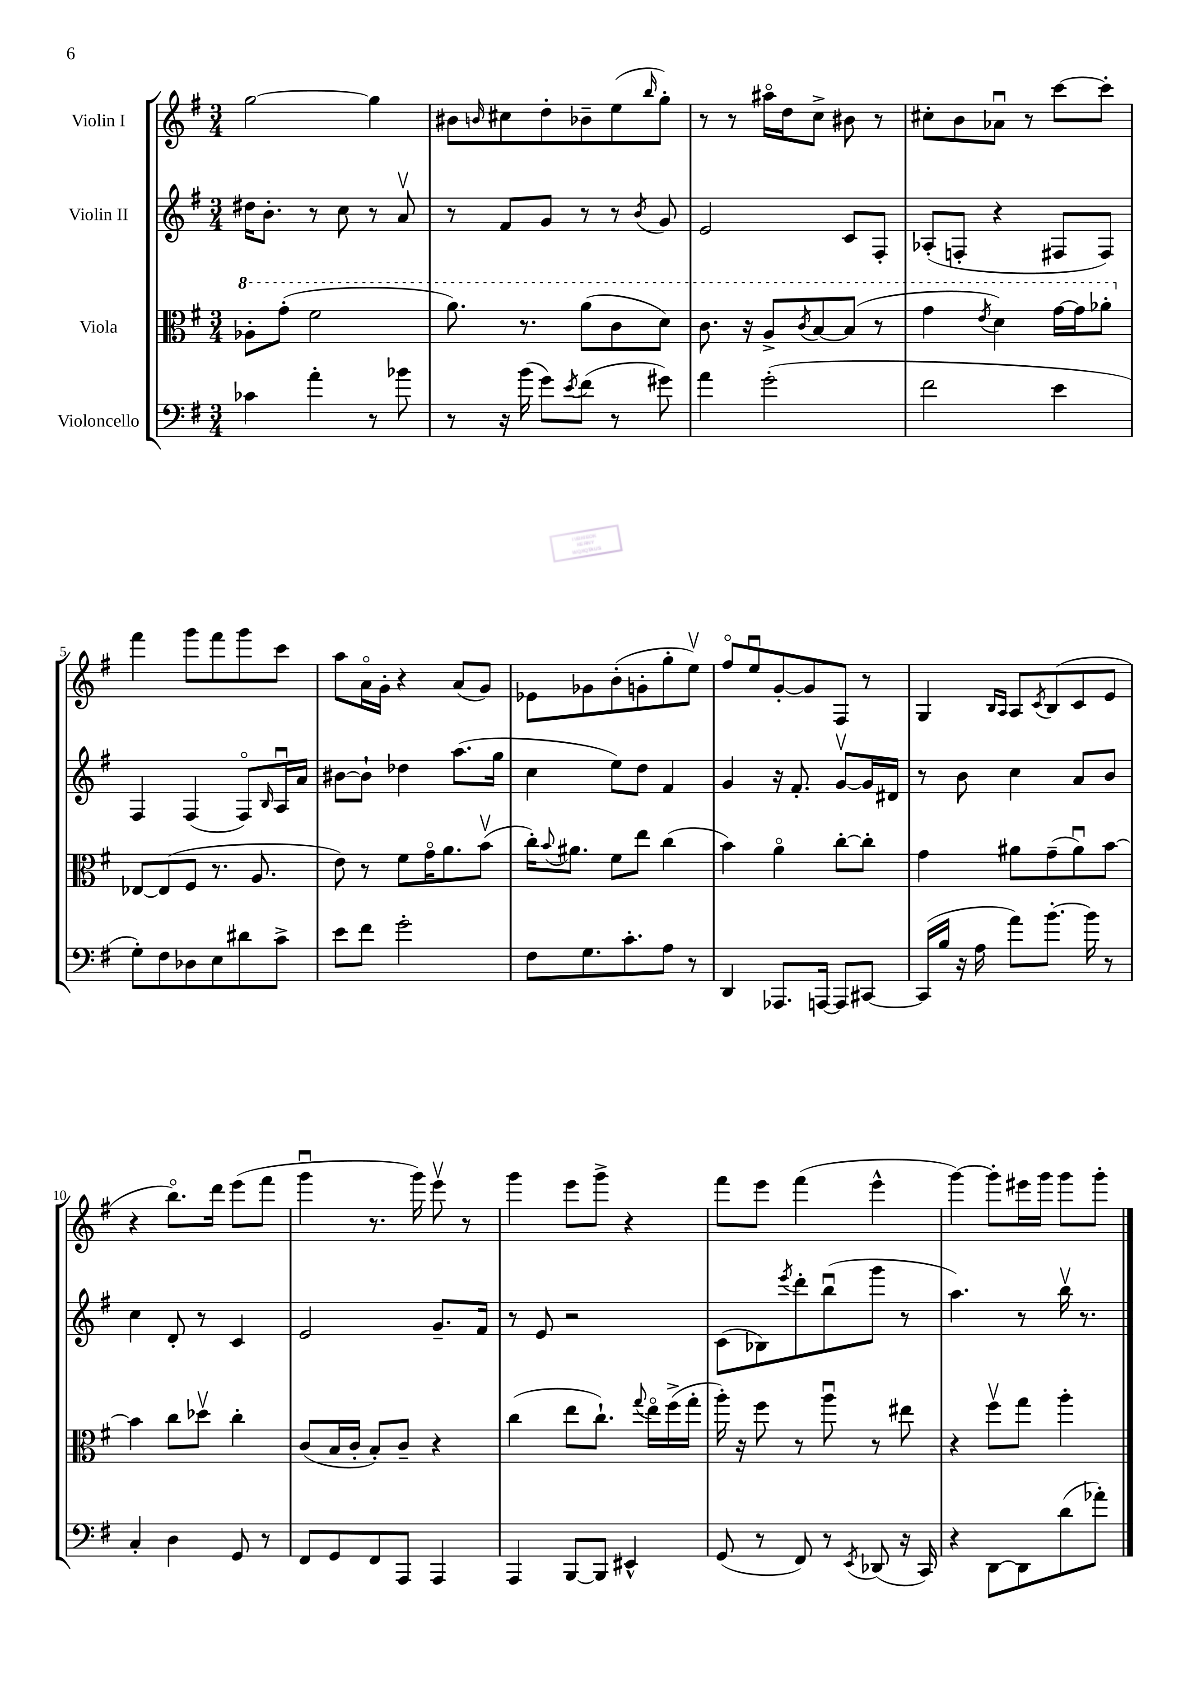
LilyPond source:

<<
\new StaffGroup <<
\new Staff = "s0" \with { instrumentName = "Violin I" } {
    \clef treble \key g \major \numericTimeSignature \time 3/4
    g''2~ g''4 |
    bis'8 \grace { b'16 } cis''8 d''8-. bes'8-- e''8( \grace { b''16 } g''8-.) |
    r8 r8 ais''16\flageolet d''16 c''8-> bis'8 r8 |
    cis''8-. b'8 aes'8\downbow r8 c'''8~ c'''8-. |
    fis'''4 g'''8 fis'''8 g'''8 c'''8 |
    a''8 a'16\flageolet g'16-. r4 a'8( g'8) |
    ees'8 ges'8 b'8-.( g'8-. g''8-. e''8\upbow) |
    fis''8\flageolet e''8\downbow g'8~-. g'8 fis8 r8 |
    g4 \grace { b16 a16 } a8 \acciaccatura { c'8 } b8( c'8 e'8 |
    r4 b''8.\flageolet) d'''16 e'''8( fis'''8 |
    g'''4\downbow r8. g'''16) e'''8\upbow r8 |
    g'''4 e'''8 g'''8-> r4 |
    fis'''8 e'''8 fis'''4( e'''4-^ |
    g'''4~) g'''8-. eis'''16 g'''16 g'''8 g'''8-. \bar "|." |
}
\new Staff = "s1" \with { instrumentName = "Violin II" } {
    \clef treble \key g \major \numericTimeSignature \time 3/4
    dis''16 b'8.-. r8 c''8 r8 a'8\upbow |
    r8 fis'8 g'8 r8 r8 \acciaccatura { b'8 } g'8 |
    e'2 c'8 fis8-. |
    aes8-.( f8-. r4 fis8 fis8) |
    fis4 fis4( fis8\flageolet) \grace { b16 } a16\downbow a'16 |
    bis'8~ bis'8-! des''4 a''8.( g''16 |
    c''4 e''8) d''8 fis'4 |
    g'4 r16 fis'8.-. g'8~\upbow g'16 dis'16 |
    r8 b'8 c''4 a'8 b'8 |
    c''4 d'8-. r8 c'4 |
    e'2 g'8.-- fis'16 |
    r8 e'8 r2 |
    c'8( bes8) \acciaccatura { e'''8 } d'''8-. b''8\downbow( g'''8 r8 |
    a''4.) r8 b''16\upbow r8. \bar "|." |
}
\new Staff = "s2" \with { instrumentName = "Viola" } {
    \clef alto \key g \major \numericTimeSignature \time 3/4
    \ottava #1 aes'8-. g''8-.( fis''2 |
    a''8.) r8. a''8( c''8 d''8) |
    c''8. r16 a'8-> \acciaccatura { c''8 } b'8~ b'8( r8 |
    g''4 \acciaccatura { e''8 } d''4) g''16~ g''16 aes''8-. \ottava #0 |
    ees8~ ees8( fis8 r8. a8. |
    e'8) r8 fis'8 g'16\flageolet a'8. b'8\upbow( |
    c''16-.) \appoggiatura { b'8 } ais'8. fis'8 e''8 c''4( |
    b'4) a'4\flageolet c''8~-. c''8-. |
    g'4 ais'8 g'8--( ais'8\downbow) b'8~ |
    b'4 c''8 des''8\upbow c''4-. |
    c'8( b16 c'16-. b8-.) c'8-- r4 |
    c''4( e''8 c''8.-!) \appoggiatura { g''8 } e''16\flageolet fis''16->( g''16-. |
    a''16-.) r16 fis''8 r8 a''8\downbow r8 eis''8 |
    r4 fis''8\upbow g''8 a''4-. \bar "|." |
}
\new Staff = "s3" \with { instrumentName = "Violoncello" } {
    \clef bass \key g \major \numericTimeSignature \time 3/4
    ces'4 a'4-. r8 bes'8 |
    r8 r16 b'16( g'8) \acciaccatura { e'8 } fis'8( r8 gis'8) |
    a'4 g'2-.( |
    fis'2 e'4 |
    g8-.) fis8 des8 e8 dis'8 c'8-> |
    e'8 fis'8 g'2-. |
    fis8 g8. c'8.-. a8 r8 |
    d,4 aes,,8. a,,16~ a,,8 cis,8~ |
    cis,16( b16 r16 a16 a'8) b'8.~-. b'16 r8 |
    c4-. d4 g,8 r8 |
    fis,8 g,8 fis,8 a,,8 a,,4 |
    a,,4 b,,8~ b,,8 eis,4-^ |
    g,8( r8 fis,8) r8 \acciaccatura { e,8 } des,8( r16 c,16) |
    r4 d,8~ d,8 d'8( aes'8-.) \bar "|." |
}
>>
>>
